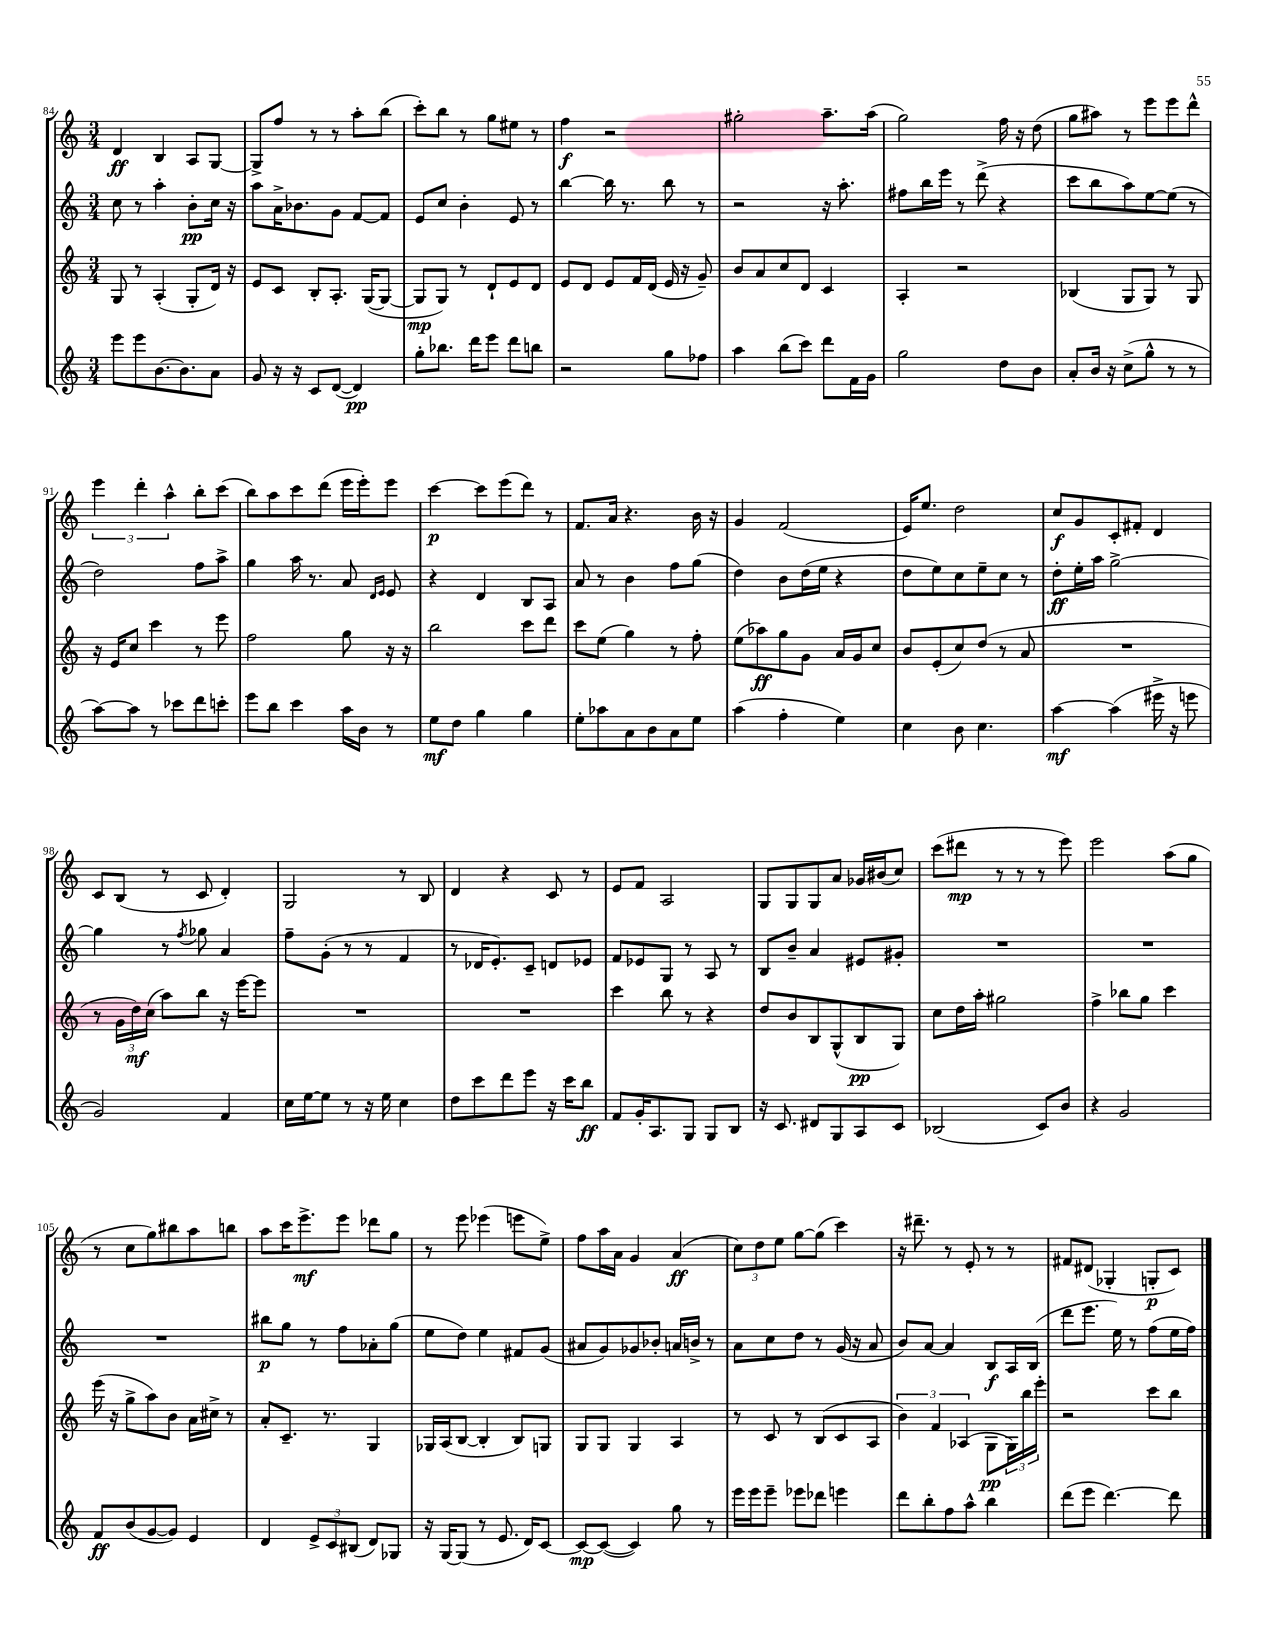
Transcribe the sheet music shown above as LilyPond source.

<<
\new StaffGroup <<
\new Staff = "s0" {
    \clef treble \key c \major \numericTimeSignature \time 3/4
    d'4\ff b4 a8 g8~ |
    g8-> f''8 r8 r8 a''8-. b''8( |
    c'''8-.) b''8 r8 g''8 eis''8 r8 |
    f''4\f r2 |
    gis''2-. a''8.-- a''16( |
    g''2) f''16 r16 d''8( |
    g''8 ais''8) r8 e'''8 e'''8 d'''8-^ |
    \tuplet 3/2 { e'''4 d'''4-. a''4-^ } b''8-. c'''8( |
    b''8) a''8 c'''8 d'''8( e'''16 e'''16-.) e'''8 |
    c'''4~\p c'''8 e'''8( d'''8) r8 |
    f'8. a'16 r4. b'16 r16 |
    g'4 f'2( |
    e'16) e''8. d''2 |
    c''8\f g'8 c'8-. fis'8-. d'4 |
    c'8 b8( r8 c'8 d'4-.) |
    g2 r8 b8 |
    d'4 r4 c'8 r8 |
    e'8 f'8 a2 |
    g8 g8 g8 a'8 ges'16 bis'16( c''8) |
    c'''8( dis'''8\mp r8 r8 r8 e'''8) |
    e'''2 a''8( g''8 |
    r8 c''8 g''8) bis''8 a''8 b''8 |
    a''8 c'''16 e'''8.->\mf e'''8 des'''8 g''8 |
    r8 e'''8 ees'''4( e'''8 e''8->) |
    f''8 a''16 a'16 g'4 a'4\ff( |
    \tuplet 3/2 { c''8) d''8 e''8 } g''8~ g''8( c'''4) |
    r16 dis'''8.-- r8 e'8-. r8 r8 |
    fis'8 dis'8( ges4-. g8-.\p c'8) \bar "|." |
}
\new Staff = "s1" {
    \clef treble \key c \major \numericTimeSignature \time 3/4
    c''8 r8 a''4-. b'8-.\pp c''16 r16 |
    a''8 a'16-> bes'8. g'8 f'8~ f'8 |
    e'8 c''8 b'4-. e'8 r8 |
    b''4~ b''16 r8. b''8 r8 |
    r2 r16 a''8.-. |
    fis''8 b''16 e'''16 r8 d'''8->( r4 |
    c'''8 b''8 a''8) e''8~ e''8( r8 |
    d''2) f''8 a''8-> |
    g''4 a''16 r8. a'8 \grace { d'16 e'16 } e'8 |
    r4 d'4 b8 a8 |
    a'8 r8 b'4 f''8 g''8( |
    d''4) b'8 d''16( e''16 r4 |
    d''8 e''8) c''8 e''8-- c''8 r8 |
    d''8-.\ff e''16-. a''16 g''2~-> |
    g''4 r8 \acciaccatura { f''8 } ges''8 a'4 |
    f''8-- g'8-.( r8 r8 f'4 |
    r8 des'16 e'8.-.) c'8-- d'8 ees'8 |
    f'8 ees'8 g8 r8 a8 r8 |
    b8 b'8-- a'4 eis'8 gis'8-. |
    R2. |
    R2. |
    R2. |
    bis''8\p g''8 r8 f''8 aes'8-. g''8( |
    e''8 d''8) e''4 fis'8 g'8( |
    ais'8 g'8) ges'8 bes'8-. a'16 b'16-> r8 |
    a'8 c''8 d''8 r8 g'16( r16 a'8 |
    b'8) a'8~ a'4 b8\f a16 b16( |
    d'''8 e'''8. e''16) r8 f''8( e''16 f''16) \bar "|." |
}
\new Staff = "s2" {
    \clef treble \key c \major \numericTimeSignature \time 3/4
    g8 r8 a4-.( g8-. d'16) r16 |
    e'8 c'8 b8-. a8.-. g16~( g8~ |
    g8\mp g8) r8 d'8-! e'8 d'8 |
    e'8 d'8 e'8 f'16 d'16( e'16 r16 g'8--) |
    b'8 a'8 c''8 d'8 c'4 |
    a4-. r2 |
    bes4( g8 g8) r8 g8 |
    r16 e'16 c''8 c'''4 r8 e'''8 |
    f''2 g''8 r16 r16 |
    b''2 c'''8 d'''8 |
    c'''8 e''8( g''4) r8 f''8-. |
    e''8( aes''8\ff) g''8 g'8 a'16 g'16 c''8 |
    b'8 e'8-.( c''8) d''8( r8 a'8 |
    R2. |
    r8 \tuplet 3/2 { g'16 d''16\mf) c''16( } a''8) b''8 r16 e'''16~ e'''8 |
    R2. |
    R2. |
    c'''4 b''8 r8 r4 |
    d''8 b'8 b8 g8-^( b8\pp g8) |
    c''8 d''16 a''16-. gis''2 |
    f''4-> bes''8 g''8 c'''4 |
    e'''16( r16 g''8-> a''8) b'8 a'16 cis''16-> r8 |
    a'8-. c'8.-- r8. g4 |
    ges16 a16( b8~ b4-. b8) g8 |
    g8 g8 g4 a4 |
    r8 c'8 r8 b8( c'8 a8 |
    \tuplet 3/2 { b'4) f'4 aes4( } g8\pp \tuplet 3/2 { g16) b''16 e'''16-. } |
    r2 c'''8 b''8 \bar "|." |
}
\new Staff = "s3" {
    \clef treble \key c \major \numericTimeSignature \time 3/4
    e'''8 e'''8 b'8.~ b'8. a'8 |
    g'8 r16 r16 c'8 d'8~( d'4\pp) |
    g''8-. bes''8. d'''16 e'''8 d'''8 b''8 |
    r2 g''8 fes''8 |
    a''4 b''8( c'''8) d'''8 f'16 g'16 |
    g''2 d''8 b'8 |
    a'8-. b'16 r16 c''8->( g''8-^ r8 r8 |
    a''8~) a''8 r8 ces'''8 d'''8 c'''8-. |
    e'''8 b''8 c'''4 a''16 b'16 r8 |
    e''8\mf d''8 g''4 g''4 |
    e''8-. aes''8 a'8 b'8 a'8 e''8 |
    a''4( f''4-. e''4) |
    c''4 b'8 c''4. |
    a''4~\mf a''4( eis'''16-> r16 e'''8 |
    g'2) f'4 |
    c''16 e''16~ e''8 r8 r16 e''16 c''4 |
    d''8 c'''8 d'''8 e'''8 r16 c'''16 b''8\ff |
    f'8 g'16-. a8. g8 g8 b8 |
    r16 c'8. dis'8 g8 a8 c'8 |
    bes2( c'8) b'8 |
    r4 g'2 |
    f'8\ff b'8( g'8~ g'8) e'4 |
    d'4 \tuplet 3/2 { e'8-> c'8 bis8( } d'8) ges8 |
    r16 g16~ g8( r8 e'8. d'16) c'8~ |
    c'8~\mp c'8~( c'4) g''8 r8 |
    e'''16 e'''16 e'''8-- ees'''8 des'''8 e'''4 |
    d'''8 b''8-. f''8 a''8-^ b''4 |
    d'''8( e'''8 d'''4.~) d'''8 \bar "|." |
}
>>
>>
\layout { \context { \Score currentBarNumber = #84 } }
